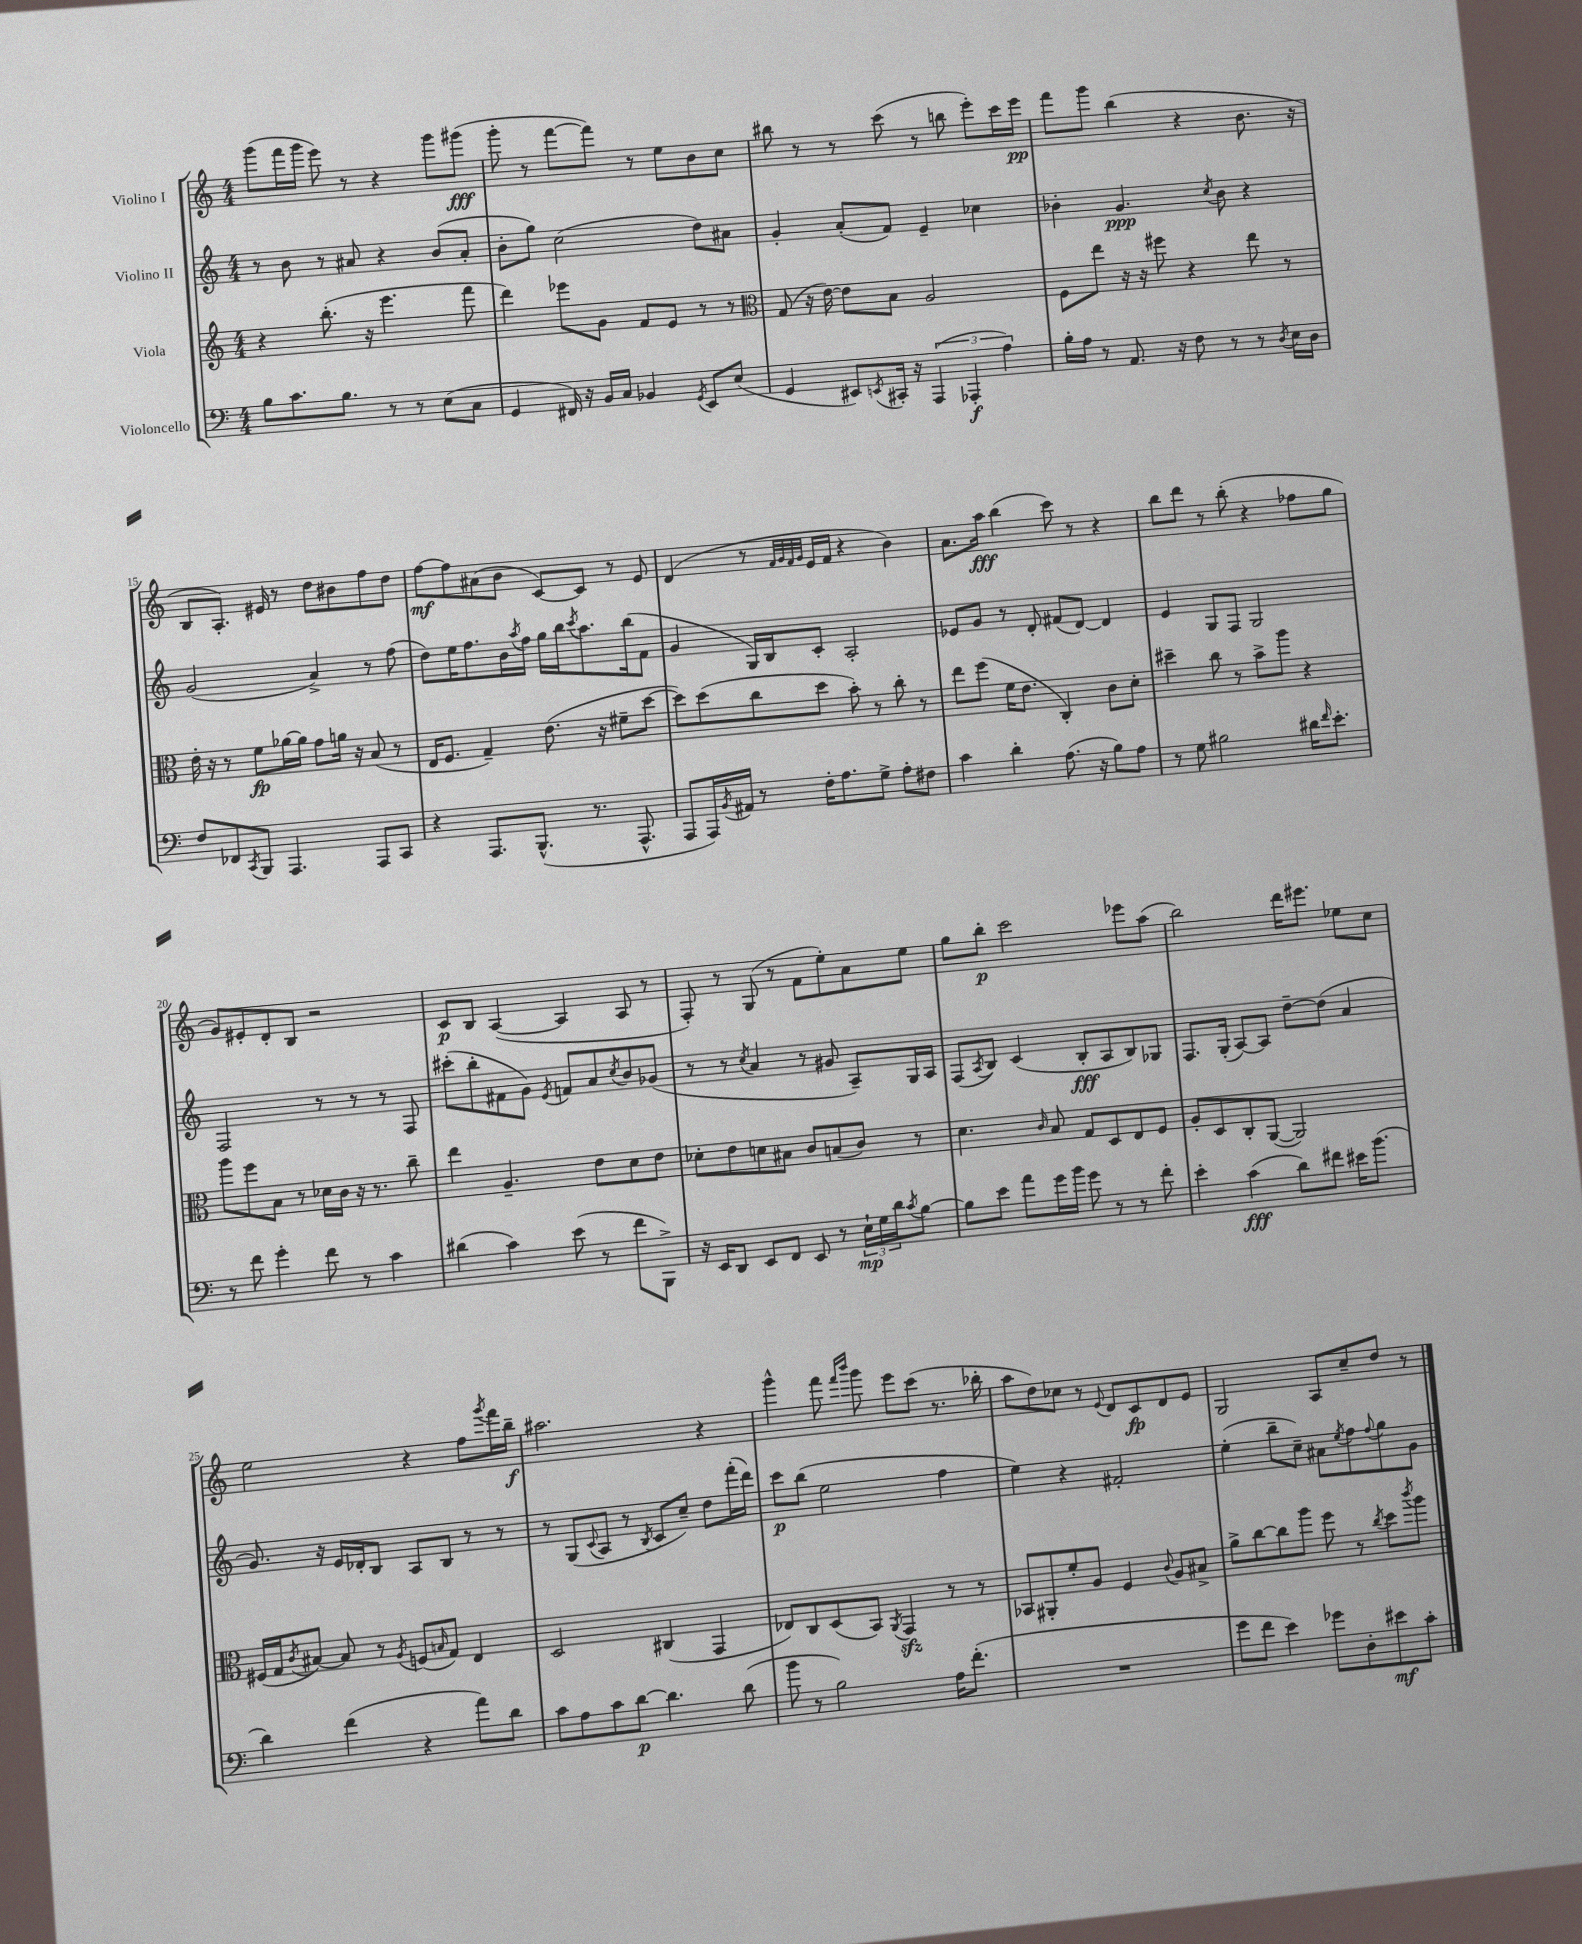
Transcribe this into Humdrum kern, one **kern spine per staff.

**kern	**kern	**kern	**kern
*staff4	*staff3	*staff2	*staff1
*clefF4	*clefG2	*clefG2	*clefG2
*k[]	*k[]	*k[]	*k[]
*M4/4	*M4/4	*M4/4	*M4/4
8B\L	4r	8r	(8ggg\L
8.c\	.	8b\	16fff\L
.	.	.	16ggg\JJ
.	(8.bb'\	8r	8eee\)
8.B\J	.	.	.
.	.	8a#/	8r
.	16r	.	.
8r	4.eee\	4r	4r
8r	.	.	.
(8E\L	.	(8b/L	8ggg\L
8C\J	8fff\	8a#'/J	(8ggg#\J
=	=	=	=
4GG/	4ddd\)	8b'\L	8ggg'\
.	.	8gg\J)	8r
16FF#/)	8eee-\L	(2cc\	[8fff\L
16r	.	.	.
16BB/LL	8g\J	.	8fff\]J)
16C/JJ	.	.	.
4BB-/	8f/L	.	8r
.	8e/J	.	8ee\L
8qGG/	.	.	.
8EE/L	8r	8dd\L)	8b\
(8E/J	8r	8a#\J	8cc\J
=	=	=	=
*	*clefC3	*	*
4GG/	(8G/	4g'/	8bb#\
.	16r	.	8r
.	[16e\)	.	.
8EE#/L)	8e\]L	(8a'/L	8r
8qEE/	.	.	.
16CC#'/Jk	8B\J	8f/J)	(8ccc\
16r	.	.	.
(6AAA/	2A/	4e~/	8r
.	.	.	8bb\
6AAA-'/	.	.	.
.	.	4cc-\	8eee'\L)
6A\)	.	.	.
.	.	.	16ccc\L
.	.	.	16eee\JJ
=	=	=	=
16B'\LL	8F\L	4b-'\	8fff\L
16A\JJ	.	.	.
8r	8ee\J	.	8ggg\J
8.AA/	16r	4.g/	(4bb\
.	16r	.	.
.	8ff#\	.	.
16r	.	.	.
8F\	4r	.	4r
.	.	8qcc/	.
8r	.	8b-\	.
8r	8ee\	4r	8.b\
8qD/	.	.	.
16E\LL	8r	.	.
16D\JJ	.	.	16r
=	=	=	=
8F/L	16e'\	(2g/	8B/L
.	16r	.	.
8FF-/	8r	.	8.A'/J)
8qCC/	.	.	.
8BBB/J	8f\L	.	.
.	.	.	16e#/
4.AAA/	[16a-\L	.	8r
.	16a-\]JJ	.	.
.	8g\L	4a^/)	8dd\L
.	16a\Jk	.	8b#\
.	16r	.	.
8AAA/L	(8B/	8r	8ff\
8CC/J	8r	(8ff\	8dd\J
=	=	=	=
4r	16E/LK	8dd\L)	[8ff\L
.	8.F/J	.	.
.	.	16ee\K	8ff\]
.	.	8.ff\	.
8.AAA/L	4G~/)	.	(8a#\
.	.	16b\L	8b\J
.	.	8qaa/	.
(8.BBB^^/J	.	16ff\JJ	.
.	(8.e\	16gg\LL	[8c/L)
.	.	16bb\J	.
.	.	8qccc/	.
8.r	.	8.aa\	8c/]J
.	16r	.	.
.	8f#~\L	.	8r
8.AAA^^/	.	(16bb\k	.
.	[8dd\J	8f\J	8e/
=	=	=	=
8AAA/L	8dd\]L)	4g/	(4d/
16AAA/L)	(8dd\	.	.
8qBB/	.	.	.
16AA#/JJ	.	.	.
8r	8cc\	16G/LL)	8r
.	.	16B/J	.
.	.	.	32qqf/LLL
.	.	.	32qqg/
.	.	.	32qqf/
.	.	.	32qqg/JJJ
16F'\LK	8dd\J	8c'/J	16e/LL
8.A\	.	.	16f/JJ
.	8b'\)	2A'/	4r
8G^\J	8r	.	.
8A'\L	8cc'\	.	4b\)
8F#\J	8r	.	.
=	=	=	=
4c\	8ee\L	8e-/L	8.a\L
.	(8ff\J	8g/J	.
.	.	.	16aa\Jk
4d'\	16f\LK	8r	(4bb\
.	8.e\J	.	.
.	.	8d'/	.
(8.A\	4C'/)	(8f#/L	8ccc\)
.	.	[8d/J)	8r
16r	.	.	.
8B\L)	8c\L	4d/]	4r
8A\J	8d'\J	.	.
=	=	=	=
8r	4dd#~\	4e/	8bb\L
8G\	.	.	8ddd\J
2B#\	8cc\	8G/L	8r
.	8r	8F/J	(8bb'\
.	8b^\L	2G/	4r
.	8aa\J	.	.
16d#\LK	4r	.	8ff-\L
16qqf/	.	.	.
8.e'\J	.	.	.
.	.	.	8gg\J
=	=	=	=
8r	8aa\L	2F/	8g/L)
8f\	8ff\	.	8e#'/
4g'\	8B\J	.	8d'/
.	8r	.	8B/J
8f\	16d-\LL	8r	2r
.	16c\JJ	.	.
8r	16r	8r	.
.	8.r	.	.
4c\	.	8r	.
.	8cc~\	8F/	.
=	=	=	=
(4d#\	4ee\	(8ccc#'\L	8c/L
.	.	8bb'\	8B/J
4c\)	4.A~/	8f#\	([4A/
.	.	8g\J)	.
.	.	8qe/	.
(8e\	.	8f/L	4A/]
8r	8e\L	8a/	.
.	.	8qcc/	.
8f\L	8d\	8b/	8A/
8BBB^\J)	8e\J	(8g-/J	8r
=	=	=	=
16r	8d-'\L	8r	8F'/)
16EE/LK	.	.	.
8DD/J	8e\	8r	8r
.	.	8qcc/	.
8EE/L	8d\	4a/	(8G/
8FF/J	8B#\J	.	8r
8EE/	8c/L	8r	8f\L
8r	(8B/	8g#/	8ee'\)
24E`\LL	8c/J)	8A~/L)	8a\
24G\	.	.	.
24d\J	.	.	.
8qc/	.	.	.
[8B\J	8r	16G/L	8ee\J
.	.	16A/JJ	.
=	=	=	=
8B\]L	4.d\	(8F/L	8gg\L
.	.	8qA/	.
8e\J	.	8B/J)	8bb'\J
8a\L	.	(4c/	2ccc\
.	16qqc/	.	.
16g\L	8B/	.	.
16b\JJ	.	.	.
8g\	8G/L	8B'/L	.
8r	8D/	8A/	.
8r	8E/	8B/)	8eee-\L
8f'\	8F/J	8G-/J	(8aa\J
=	=	=	=
4e'\	8A'/L	8.F/L	2bb\)
.	8D/	.	.
.	.	(16G'/Jk	.
(4c\	8C'/	[8A/L)	.
.	([8AA/J	8A/]J	.
8d\L)	2AA/])	[8dd~\L	16ddd\LK
.	.	.	8.eee#\J
8f#\J	.	(8dd\]J	.
16e#\LK	.	4a/	8ee-\L
(8.b\J	.	.	.
.	.	.	8cc\J
=	=	=	=
4d\)	(16F#/LL	8.g/)	2ee\
.	16G/J	.	.
.	8qc/	.	.
.	[8B#/J)	.	.
.	.	16r	.
(4f\	8B#/]	16e/LL	.
.	.	16d-'/J	.
.	8r	8B/J	.
.	8qA/	.	.
4r	(8F/L	8A/L	4r
.	16qqB/	.	.
.	8G/J)	8B/J	.
8a\L)	4E/	8r	8ff\L
.	.	.	8qggg/
8d\J	.	8r	16fff\L
.	.	.	16bb~\JJ
=	=	=	=
8c\L	2D/	8r	2.aa#\
8A\	.	(8G/L	.
.	.	8qqc/	.
8c\	.	8A/J	.
[8d\J	.	8r	.
.	.	8qB/	.
4.d\]	(4C#/	8c/L	.
.	.	8cc~/J)	.
.	4GG/	8dd\L	4r
(8d\	.	(16fff'\L	.
.	.	16ddd\JJ)	.
=	=	=	=
8b\	8E-/L)	8ccc\L	4ggg^^\
8r	8C/	(8bb\J	.
2B\)	(8D/	2ee\	8fff\
.	.	.	16qqfff/LL
.	.	.	16qqbbb/JJ
.	8BB/J)	.	8ggg\
.	8qAA/	.	.
.	4GG/	.	8eee\L
.	.	.	(8ccc\J
16A\LK	8r	4ff\	8.r
(8.f'\J	.	.	.
.	8r	.	.
.	.	.	16bb-'\
=	=	=	=
1r	8BB-/L	4ee\)	8aa\L
.	8AA#'/	.	8dd\)
.	8f'/	4r	8cc-\J
.	8A/J	.	8r
.	.	.	8qqe/
.	4F/	2f#'/	8d/L
.	.	.	8c/
.	8qqc/	.	.
.	8A/L	.	8d/
.	8B#^/J	.	8e/J
=	=	=	=
8g\L	8a^\L	(4ee'\	2G/
8f\J	[8cc\	.	.
4e\)	8cc\]	8bb~\L	.
.	8aa\J	8cc~\J)	.
8g-\L	8ff\	8a#\L	8A/L
.	.	8qee/	.
8D'\	8r	8ff\	8cc~/
.	8qcc/	8qqff/	.
8e#\	8dd\L	8gg\	8dd/J
.	8qccc/	.	.
8c'\J	8aa\J	8g\J	8r
==	==	==	==
*-	*-	*-	*-
